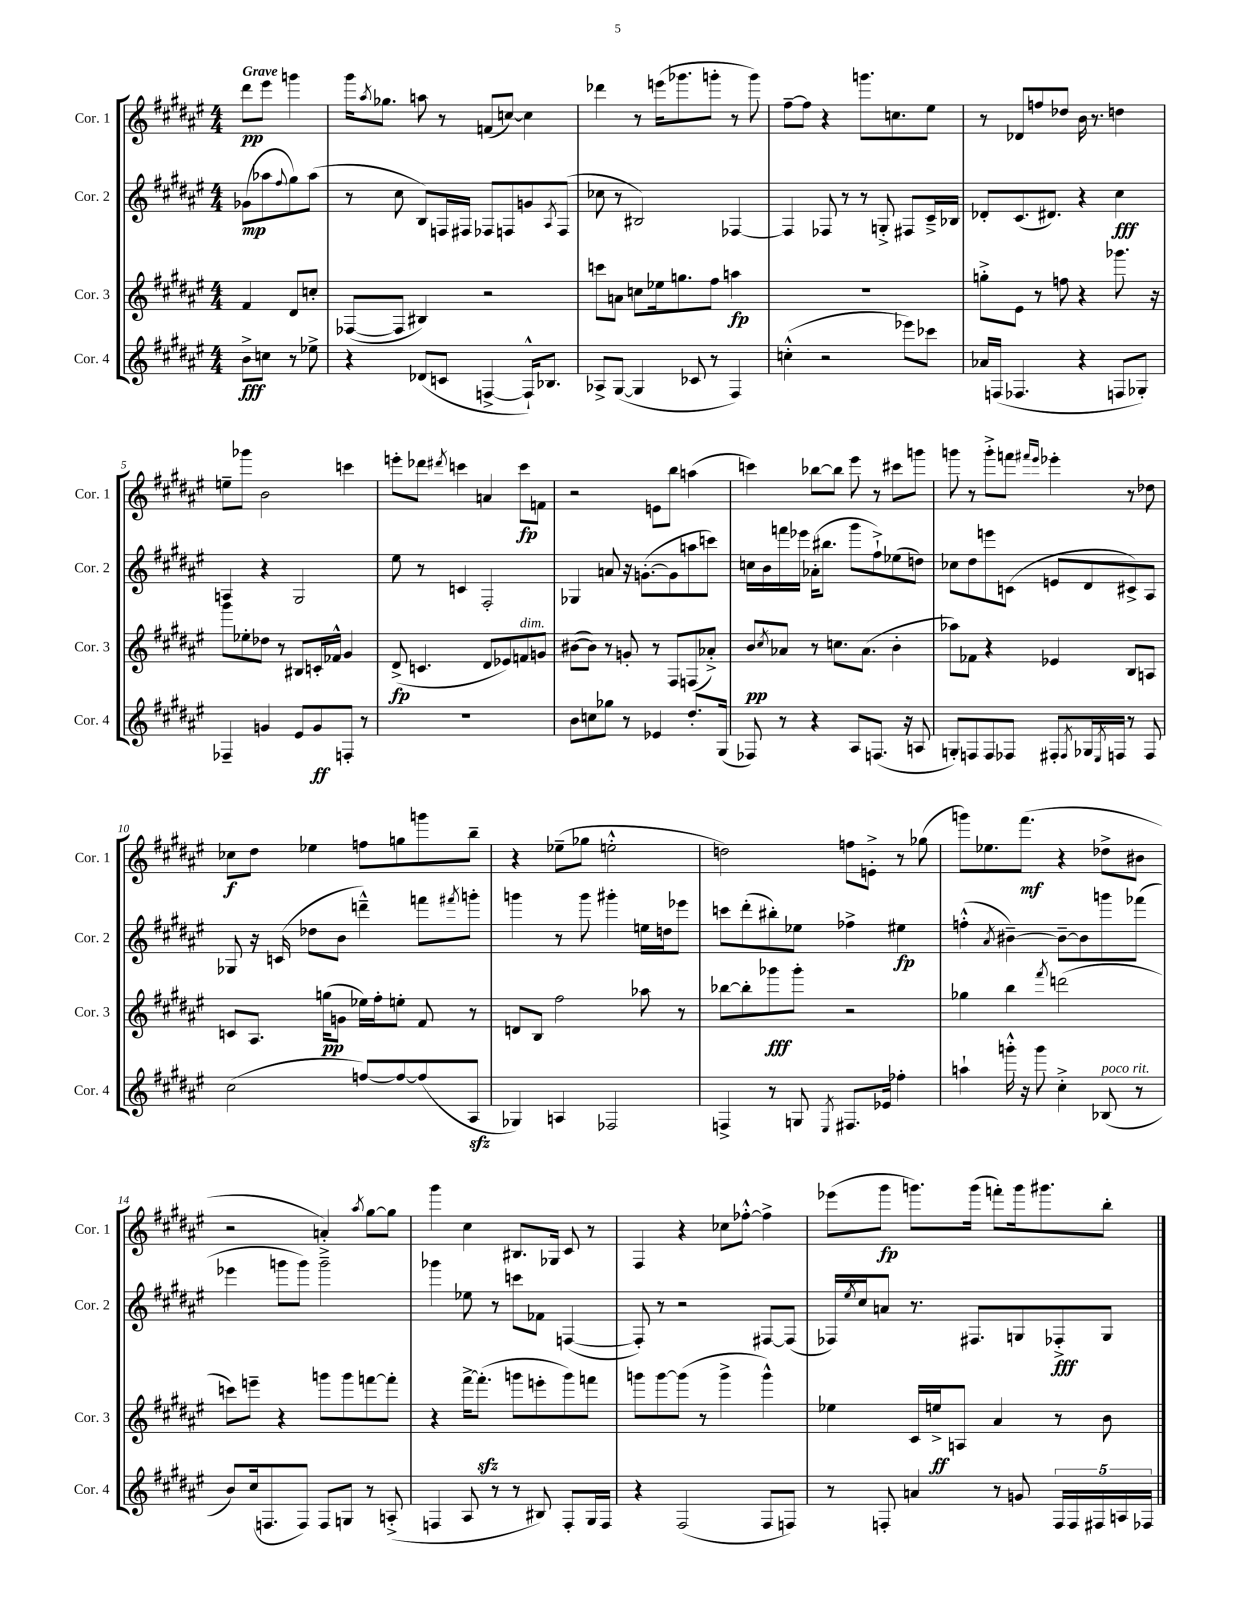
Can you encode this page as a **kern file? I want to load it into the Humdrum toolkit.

**kern	**dynam	**kern	**dynam	**kern	**dynam	**kern	**dynam
*part4	*part4	*part3	*part3	*part2	*part2	*part1	*part1
*staff4	*staff4	*staff3	*staff3	*staff2	*staff2	*staff1	*staff1
*I"Cor. 4	*	*I"Cor. 3	*	*I"Cor. 2	*	*I"Cor. 1	*
*I'Cor. 4	*	*I'Cor. 3	*	*I'Cor. 2	*	*I'Cor. 1	*
*clefG2	*	*clefG2	*	*clefG2	*	*clefG2	*
*k[f#c#g#d#a#e#]	*	*k[f#c#g#d#a#e#]	*	*k[f#c#g#d#a#e#]	*	*k[f#c#g#d#a#e#]	*
*M4/4	*	*M4/4	*	*M4/4	*	*M4/4	*
=	=	=	=	=	=	=	=
!	!	!	!	!	!	!LO:TX:a:B:t=Grave	!
8b^\L	fff	4f#/	.	(8g-X\L	mp	8ddd#\L	pp
8ccn\J	.	.	.	8aa-X\	.	8eee#\J	.
.	.	.	.	8qqff#/	.	.	.
8r	.	8d#/L	.	8gg#\)	.	4gggn\	.
8ee-X^\	.	8ccn'/J	.	(8aa-\J	.	.	.
=1	=1	=1	=1	=1	=1	=1	=1
4r	.	([8F-X/L	.	8r	.	16ggg#\KL	.
.	.	.	.	.	.	8qaa#/	.
.	.	.	.	.	.	8.gg-X\J	.
.	.	8F-/J]	.	8cc#\	.	.	.
(8d-X/L	.	4B#X/)	.	8B/L)	.	8aan\	.
8cn/J	.	.	.	16Fn/L	.	8r	.
.	.	.	.	16F#X/JJ	.	.	.
[4Fn^/	.	2r	.	8F-X/L	.	(8fn/L	.
.	.	.	.	8Fn/	.	[8ccn/J)	.
16F`^^/KL])	.	.	.	8gn/	.	4cc\]	.
8.B-X/J	.	.	.	.	.	.	.
.	.	.	.	8qA#/	.	.	.
.	.	.	.	(8F/J	.	.	.
=2	=2	=2	=2	=2	=2	=2	=2
8A-X^/L	.	8cccn\L	.	8cc-X\	.	4ddd-X\	.
([8G#/J	.	8an\J	.	8r	.	.	.
4G#/]	.	8ccn\L	.	2B#X/)	.	8r	.
.	.	16ee-X\k	.	.	.	(16eeen\KL	.
.	.	8.ggn\	.	.	.	8.ggg-X\	.
8c-X/	.	.	.	.	.	.	.
8r	.	8ff#\J	.	.	.	8gggn'\J	.
4F#/)	.	4aan\	fp	[4F-X/	.	8r	.
.	.	.	.	.	.	8ggg\)	.
=3	=3	=3	=3	=3	=3	=3	=3
(4ccn'^^\	.	1r	.	4F-/]	.	[8ff#~\L	.
.	.	.	.	.	.	8ff#\J]	.
2r	.	.	.	8F-X/	.	4r	.
.	.	.	.	8r	.	.	.
.	.	.	.	8r	.	8.gggn\L	.
.	.	.	.	8Gn'^/	.	.	.
.	.	.	.	.	.	8.ccn\	.
8eee-X\L)	.	.	.	8F#X/L	.	.	.
8ccc-X\J	.	.	.	16c#~^/L	.	8ee#\J	.
.	.	.	.	16B-X/JJ	.	.	.
=4	=4	=4	=4	=4	=4	=4	=4
16a-X/LL	.	8ggn'^\L	.	8d-X'/L	.	8r	.
(16Fn/JJ	.	.	.	.	.	.	.
4.F-X/	.	8e#\J	.	(8.c#/	.	8d-X/L	.
.	.	8r	.	.	.	8ffn/	.
.	.	.	.	8.d#X/J)	.	.	.
.	.	8ffn\	.	.	.	8dd-X/J	.
4r	.	4r	.	4r	.	16b\	.
.	.	.	.	.	.	8.r	.
8Fn/L	.	8.ggg-X\	.	4cc#\	fff	4ddn\	.
8G-X'/J)	.	.	.	.	.	.	.
.	.	16r	.	.	.	.	.
!!LO:LB:g=z
=5	=5	=5	=5	=5	=5	=5	=5
4F-X~/	.	8ggg#\L	.	4An/	.	8een~\L	.
.	.	8ee-X'\	.	.	.	8ggg-X\J	.
4gn/	.	8dd-X\J	.	4r	.	2b\	.
.	.	8r	.	.	.	.	.
8e#/L	.	8B#X/L	.	2G#/	.	.	.
8g/	ff	16cn'/L	.	.	.	.	.
.	.	16f-X^^/JJ	.	.	.	.	.
8Fn'/J	.	4g#/	.	.	.	4cccn\	.
8r	.	.	.	.	.	.	.
=6	=6	=6	=6	=6	=6	=6	=6
1r	.	(8d#^/	fp	8ee#\	.	8eeen'\L	.
.	.	4.cn/	.	8r	.	8ddd-X\J	.
.	.	.	.	.	.	8qddd#X/	.
.	.	.	.	4cn/	.	4cccn\	.
.	.	8d#/L	.	2F#'/	.	4an/	.
.	.	8e-X/)	.	.	.	.	.
!	!	!LO:TX:a:i:t=dim.	!	!	!	!	!
.	.	8fn/	.	.	.	8ccc\L	fp
.	.	8gn/J	.	.	.	8fn\J	.
=7	=7	=7	=7	=7	=7	=7	=7
8b\L	.	([8b#X\L	.	4G-X/	.	2r	.
8ccn\	.	8b#\J])	.	.	.	.	.
8gg-X\J	.	8r	.	8an/	.	.	.
8r	.	8gn'/	.	16r	.	.	.
.	.	.	.	([8.gn'\L	.	.	.
4e-X/	.	8r	.	.	.	8en\L	.
.	.	8F#/L	.	8g\]	.	8bb\J	.
8.dd#'/L	.	(8Fn/	.	8aan\	.	(4aan\	.
.	.	8a-X'^/J)	.	8cccn\J)	.	.	.
(16G#/Jk	.	.	.	.	.	.	.
=8	=8	=8	=8	=8	=8	=8	=8
8F-X/)	.	8b/L	pp	16ccn\LL	.	4cccn\)	.
.	.	.	.	16b\	.	.	.
.	.	8qcc#/	.	.	.	.	.
8r	.	8a-X/J	.	16fffn\	.	.	.
.	.	.	.	16eee-X\JJ	.	.	.
4r	.	8r	.	(16a-X'\KL	.	[8bb-X\L	.
.	.	.	.	8.bb#X\J	.	.	.
.	.	8.ccn\L	.	.	.	8bb-\J]	.
8A#/L	.	.	.	8ggg#\L	.	8eee#\	.
.	.	(8.a-\J	.	.	.	.	.
(8.Fn/J	.	.	.	8ff#`^\)	.	8r	.
.	.	4b'\	.	(8ee-X\	.	8ccc#X\L	.
16r	.	.	.	.	.	.	.
8An/	.	.	.	8ddn\J)	.	8gggn\J	.
=9	=9	=9	=9	=9	=9	=9	=9
8Gn'/L)	.	8aa-X\L)	.	8cc-X\L	.	8gggn\	.
8Fn/	.	8f-X\J	.	8dd#\	.	8r	.
8F/	.	4r	.	8eeen\	.	8ggg'^\L	.
8F-X/J	.	.	.	(8cn\J	.	8fffn\J	.
.	.	.	.	.	.	16qqfff#X/LL	.
.	.	.	.	.	.	16qqeee#/JJ	.
8F#X'/L	.	4e-X/	.	8en/L	.	4eee-X'\	.
8qF#/	.	.	.	.	.	.	.
16G-X/L	.	.	.	8d#/	.	.	.
8qE#/	.	.	.	.	.	.	.
16Fn/JJ	.	.	.	.	.	.	.
8r	.	8B/L	.	8c#X^/)	.	8r	.
8F/	.	8An/J	.	8A#/J	.	8dd-X\	.
!!LO:LB:g=z
=10	=10	=10	=10	=10	=10	=10	=10
(2cc#\	.	8cn/L	.	8G-X/	.	8cc-X\L	f
.	.	8.A#/J	.	16r	.	8dd#\J	.
.	.	.	.	(16cn/	.	.	.
.	.	.	.	8dd-X\L	.	4ee-X\	.
.	.	(16ggn\KL	pp	.	.	.	.
.	.	8gn\J	.	8b\J	.	.	.
[8ffn/L)	.	16ee-X\LL)	.	4dddn~^^\)	.	8ffn\L	.
.	.	16ff#'\J	.	.	.	.	.
8ff/_	.	8een'\J	.	.	.	8ggn\	.
(8ff/]	.	8f#/	.	8fffn\L	.	8gggn\	.
.	.	.	.	8qfff#X/	.	.	.
8A#zz/J	.	8r	.	8gggn'\J	.	8bb~\J	.
=11	=11	=11	=11	=11	=11	=11	=11
4G-X/)	.	8dn/L	.	4gggn\	.	4r	.
.	.	8B/J	.	.	.	.	.
4An/	.	2ff#\	.	8r	.	(8ee-X~\L	.
.	.	.	.	8ggg\	.	8gg-X\J	.
2F-X/	.	.	.	4ggg#X'\	.	2een'^^\	.
.	.	8aa-X\	.	16een\LL	.	.	.
.	.	.	.	16ddn\J	.	.	.
.	.	8r	.	8eee-X\J	.	.	.
=12	=12	=12	=12	=12	=12	=12	=12
4Fn^/	.	[8bb-X\L	.	8cccn\L	.	2ddn\)	.
.	.	8bb-'\]	.	(8ddd#'\	.	.	.
8r	.	8ggg-X\	fff	8bb#X'\)	.	.	.
8Gn/	.	8ggg-'\J	.	8ee-X\J	.	.	.
8qE#/	.	.	.	.	.	.	.
8.F#X/L	.	2r	.	4ff-X^\	.	8ffn\L	.
.	.	.	.	.	.	8en'^\J	.
16e-X/Jk	.	.	.	.	.	.	.
4ff-X'\	.	.	.	4ee#X\	fp	8r	.
.	.	.	.	.	.	(8gg-X\	.
=13	=13	=13	=13	=13	=13	=13	=13
4aan`\	.	4gg-X\	.	(4ffn'^^\	.	8gggn\L)	.
.	.	.	.	.	.	8.ee-X\	.
.	.	.	.	8qa#/	.	.	.
16gggn'^^\	.	4bb\	.	[4b#X~\)	.	.	.
16r	.	.	.	.	.	(8.fff#\J	mf
8ggg\	.	.	.	.	.	.	.
.	.	8qfff#/	.	.	.	.	.
4cc#'^\	.	(2dddn\	.	8b#~\L_	.	4r	.
.	.	.	.	8b#\]	.	.	.
!LO:TX:a:i:t=poco rit.	!	!	!	!	!	!	!
(8B-X/	.	.	.	8gggn\	.	8dd-X^\L	.
8r	.	.	.	(8fff-X\J	.	8b#X\J	.
!!LO:LB:g=z
=14	=14	=14	=14	=14	=14	=14	=14
8b/L)	.	8cccn\L)	.	4eee-X\	.	2r	.
(16cc#/k	.	8eeen~\J	.	.	.	.	.
8.Fn/	.	.	.	.	.	.	.
.	.	4r	.	8gggn\L	.	.	.
8F/J)	.	.	.	8ggg\J)	.	.	.
8F/L	.	8gggn\L	.	2ggg~^\	.	4an'/)	.
8Gn/J	.	8ggg\	.	.	.	.	.
.	.	.	.	.	.	8qaa#/	.
8r	.	[8fffn\	.	.	.	[8gg#\L	.
(8An'^/	.	8fff'\J]	.	.	.	8gg#\J]	.
=15	=15	=15	=15	=15	=15	=15	=15
4Fn/	.	4r	.	4ggg-X\	.	4ggg#\	.
8A#/	.	[16fff#^\KL	.	8ee-X\	.	4cc#\	.
.	.	(8.fff#zz'\J]	.	.	.	.	.
8r	.	.	.	8r	.	.	.
8r	.	8gggn\L	.	8cccn\L	.	8.B#X/L	.
8B#X/)	.	8eeen'\	.	8f-X\J	.	.	.
.	.	.	.	.	.	16G-X/Jk	.
8F'/L	.	8ggg\)	.	([4Fn/	.	8c#/	.
16G#/L	.	8fffn\J	.	.	.	8r	.
16F/JJ	.	.	.	.	.	.	.
=16	=16	=16	=16	=16	=16	=16	=16
4r	.	8gggn\L	.	8F'/])	.	4F#/	.
.	.	[8ggg\	.	8r	.	.	.
(2F#/	.	(8ggg\J]	.	2r	.	4r	.
.	.	8r	.	.	.	.	.
.	.	4ggg^\	.	.	.	8cc-X\L	.
.	.	.	.	.	.	[8ff-X'^^\J	.
8F#/L	.	4ggg^^\)	.	[8F#X/L	.	4ff-^\]	.
8Fn/J)	.	.	.	(8F#/J]	.	.	.
=17	=17	=17	=17	=17	=17	=17	=17
8r	.	4ee-X\	.	16F-X/LL)	.	(8eee-X\L	.
.	.	.	.	8qee#/	.	.	.
.	.	.	.	16cc#/J	.	.	.
8Fn'/	.	.	.	8an/J	.	8ggg#\J	fp
4an/	.	16c#/LL	.	8.r	.	8.gggn\L)	.
.	.	16een^/J	ff	.	.	.	.
.	.	8An/J	.	.	.	.	.
.	.	.	.	8.F#X/L	.	(16ggg\Jk	.
8r	.	4a#/	.	.	.	8fffn'\L)	.
8gn/	.	.	.	8Gn/	.	16ggg\k	.
.	.	.	.	.	.	8.ggg#X\	.
20F/LL	.	8r	.	8F-X'^/	fff	.	.
20F/	.	.	.	.	.	.	.
20F#X/	.	.	.	.	.	.	.
.	.	8b\	.	8G/J	.	8bb'\J	.
20An/	.	.	.	.	.	.	.
20F-X/JJ	.	.	.	.	.	.	.
==	==	==	==	==	==	==	==
*-	*-	*-	*-	*-	*-	*-	*-
